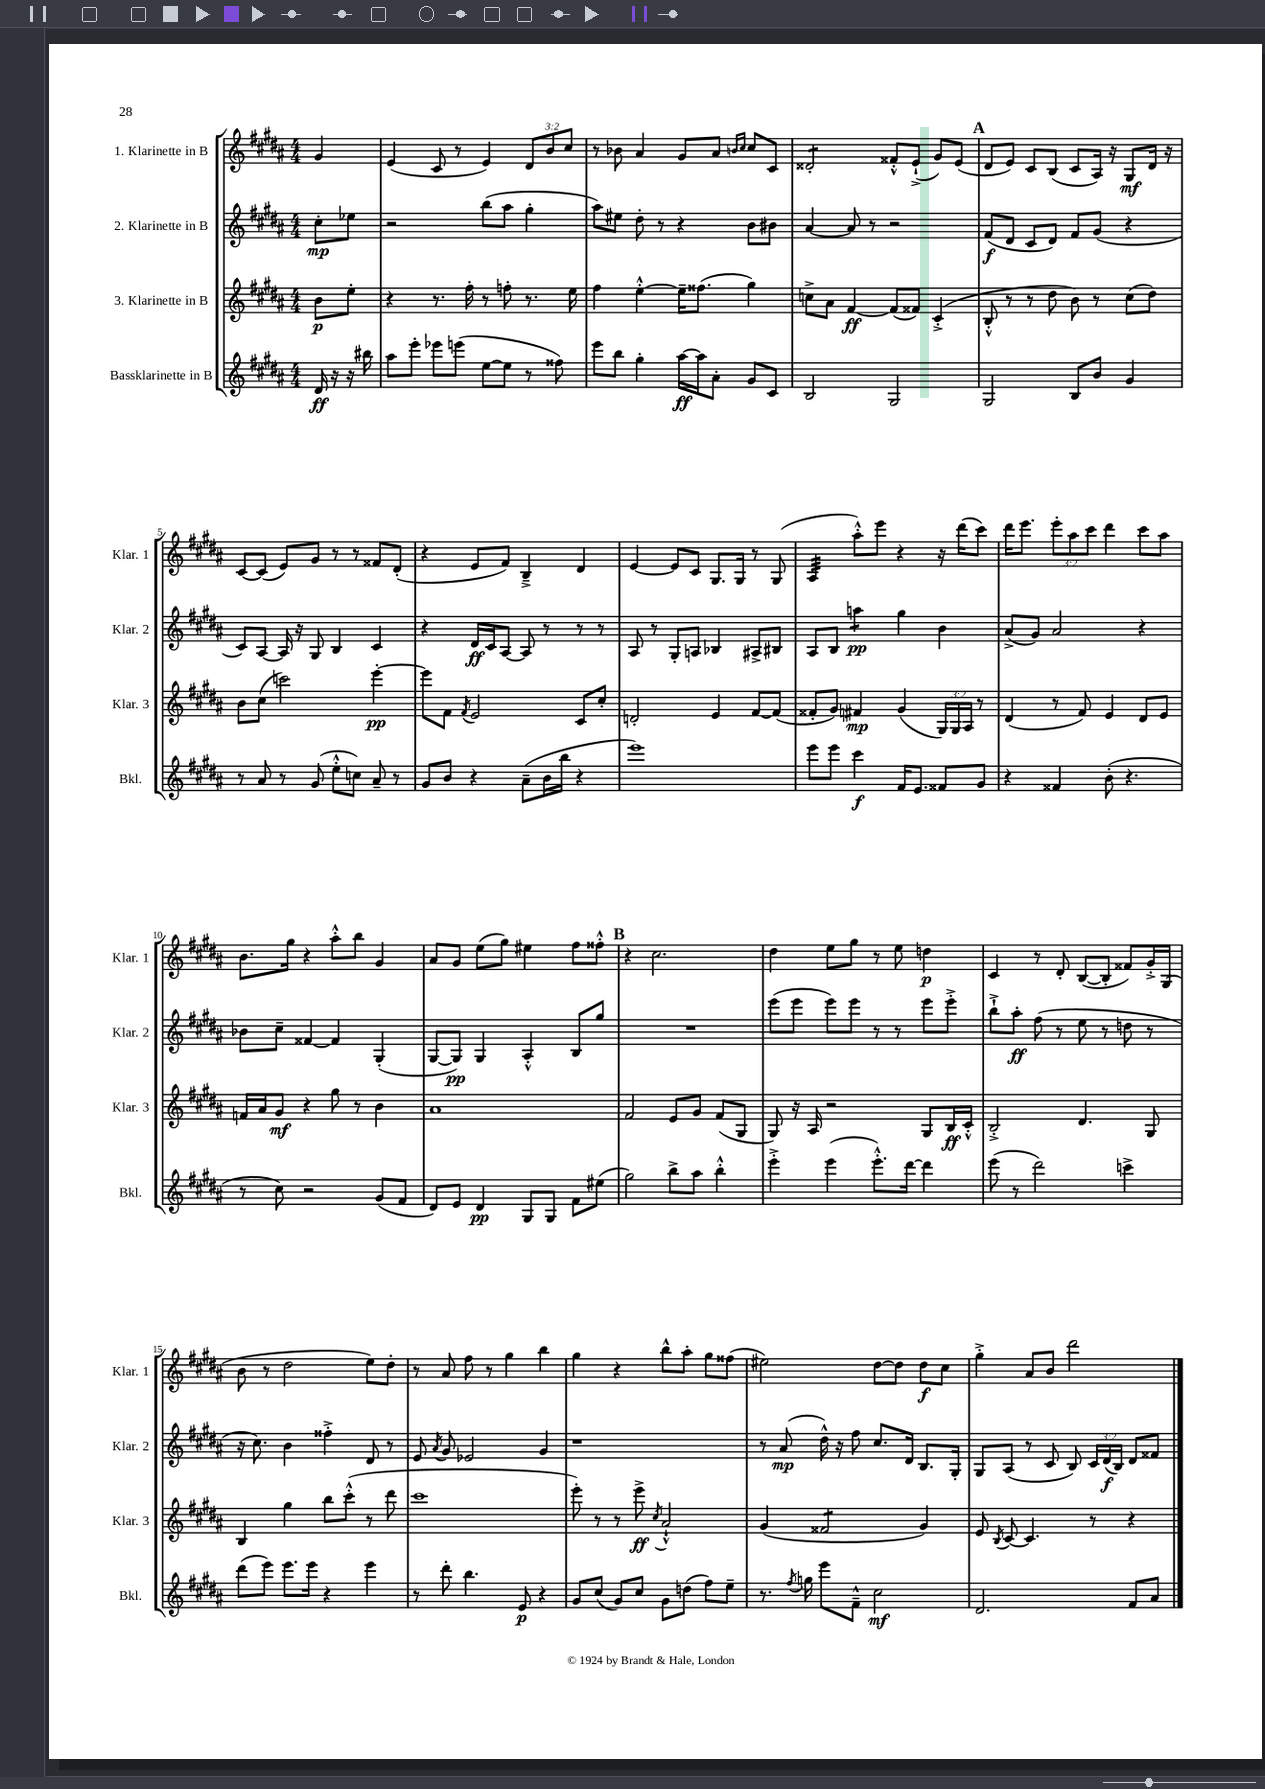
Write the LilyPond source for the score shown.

<<
\new StaffGroup <<
\new Staff = "s0" \with { instrumentName = "1. Klarinette in B" shortInstrumentName = "Klar. 1" } {
    \clef treble \key b \major \numericTimeSignature \time 4/4 \override Staff.TupletNumber.text = #tuplet-number::calc-fraction-text \partial 4
    \autoBeamOff gis'4 |
    e'4( cis'8 r8 e'4) \tuplet 3/2 { dis'8[ b'8 cis''8] } |
    r8 bes'8 ais'4 gis'8[ ais'8] \grace { b'16[ cis''16] } cis''8[ cis'8] |
    disis'2:8-. fisis'8[-.-^ e'8]-!->( gis'8[) e'8]( |
    \mark \markup { \bold "A" } dis'8[ e'8]) cis'8[ b8]( cis'8[ ais16]) r16 gis8[\mf dis'16] r16 |
    cis'8[~ cis'8]( e'8[) gis'8] r8 r8 fisis'8[ dis'8]-.( |
    r4 e'8[ fis'8]) b4---> dis'4 |
    e'4~ e'8[ cis'8] gis8.[ gis16] r8 gis8( |
    ais4:32 ais''8[-.-^) e'''8] r4 r16 dis'''16[( cis'''8]) |
    dis'''16[ e'''8.] \tuplet 3/2 { e'''8[-. ais''8 cis'''8] } dis'''4 cis'''8[ ais''8] |
    b'8.[ gis''16] r4 ais''8[-.-^ b''8] gis'4 |
    ais'8[ gis'8] e''8[( gis''8]) eis''4 fis''8[ fisis''8]-.-^ |
    \mark \markup { \bold "B" } r4 cis''2. |
    dis''4 e''8[ gis''8] r8 e''8 d''4\p |
    cis'4 r8 dis'8-. b8[~( b8]-. fisis'8[) gis'16-.-> gis16]( |
    b'8 r8 dis''2 e''8[) dis''8]-. |
    r8 ais'8 fis''8 r8 gis''4 b''4 |
    gis''4 r4 b''8[-^ ais''8]-. gis''8[ fisis''8]( |
    eis''2) dis''8[~ dis''8] dis''8[\f cis''8] |
    gis''4-.-> ais'8[ b'8] dis'''2 \bar "|." |
}
\new Staff = "s1" \with { instrumentName = "2. Klarinette in B" shortInstrumentName = "Klar. 2" } {
    \clef treble \key b \major \numericTimeSignature \time 4/4 \override Staff.TupletNumber.text = #tuplet-number::calc-fraction-text \partial 4
    \autoBeamOff cis''8[-.\mp ees''8] |
    r2 b''8[( ais''8] gis''4-. |
    ais''8[) eis''8] dis''8-. r8 r4 b'8[ bis'8] |
    ais'4~ ais'8 r8 r2 |
    \mark \markup { \bold "A" } fis'8[\f( dis'8] cis'8[ dis'8]) fis'8[ gis'8]( r4 |
    cis'8[) ais8]~ ais16 r16 gis8 b4 cis'4 |
    r4 dis'16[\ff cis'16 ais8]~ ais8 r8 r8 r8 |
    ais8 r8 gis8[-. a8] bes4 ais8[-> bis8] |
    ais8[ b8] a''4:8\pp gis''4 b'4 |
    ais'8[->( gis'8]) ais'2 r4 |
    bes'8[ cis''8]-- fisis'4~ fisis'4 gis4-.( |
    gis8[~ gis8]\pp) gis4 ais4-.-^ b8[ gis''8] |
    \mark \markup { \bold "B" } R1 |
    e'''8[( e'''8] e'''8[) e'''8] r8 r8 e'''8[ e'''8]-.-> |
    b''8[-!-> ais''8]-.\ff fis''8( r8 e''8 r8 d''8 r8 |
    r16 cis''8.) b'4 fisis''4-.-> dis'8 r8 |
    e'8 \acciaccatura { ais'8 } gis'8 ees'2 gis'4 |
    r1 |
    r8 ais'8\mp( dis''16-^) r16 fis''8 cis''8.[ dis'16] b8.[ gis16]-. |
    gis8[ ais8]( r8 cis'8 b8) \tuplet 3/2 { cis'16[ dis'16\f( b16]) } dis'8[ fisis'8] \bar "|." |
}
\new Staff = "s2" \with { instrumentName = "3. Klarinette in B" shortInstrumentName = "Klar. 3" } {
    \clef treble \key b \major \numericTimeSignature \time 4/4 \override Staff.TupletNumber.text = #tuplet-number::calc-fraction-text \partial 4
    \autoBeamOff b'8[\p e''8]-. |
    r4 r8. fis''16-. r8 f''8-. r8. e''16 |
    fis''4 e''4~-.-^ e''16[-- fisis''8.]( gis''4) |
    c''8[-> ais'8] fis'4~\ff fis'8[( fisis'8]) cis'4-.->( |
    \mark \markup { \bold "A" } b8-.-^ r8 r8 dis''8 b'8) r8 cis''8[( dis''8]) |
    b'8[ cis''8]( c'''2) e'''4~-.\pp |
    e'''8[ fis'8] \acciaccatura { fis'8 } e'2 cis'8[ cis''8]-. |
    d'2-. e'4 fis'8[~ fis'8]( |
    fisis'8[-. gis'8]) fis'4\mp gis'4( \tuplet 3/2 { gis16[) gis16 ais16] } r8 |
    dis'4( r8 fis'8) e'4 dis'8[ e'8] |
    f'16[ ais'16 gis'8]\mf r4 gis''8 r8 b'4 |
    ais'1 |
    \mark \markup { \bold "B" } fis'2 e'8[ gis'8] fis'8[( gis8] |
    gis8) r16 ais16 r2 gis8[ b16\ff cis'16]-.-^ |
    b2-.-> dis'4. gis8 |
    b4 gis''4 b''8[ cis'''8]-.-^( r8 dis'''8 |
    cis'''1 |
    e'''8-.) r8 r8 e'''8->\ff \acciaccatura { cis''8 } ais'2-!-^ |
    gis'4( fisis'2:8 gis'4) |
    e'8 \acciaccatura { b8 } cis'8~ cis'4. r8 r4 \bar "|." |
}
\new Staff = "s3" \with { instrumentName = "Bassklarinette in B" shortInstrumentName = "Bkl." } {
    \clef treble \key b \major \numericTimeSignature \time 4/4 \partial 4
    \autoBeamOff dis'16\ff r16 r16 bis''16 |
    ais''8[ e'''8]-. ees'''8[ e'''8]( e''8[~ e''8] r8 fisis''8) |
    e'''8[ b''8] gis''4-. ais''16[~\ff ais''16 ais'8]-. gis'8[ cis'8] |
    b2 gis2 |
    \mark \markup { \bold "A" } gis2 b8[ b'8] gis'4 |
    r8 ais'8 r8 gis'8( e''8[-.-^ c''8]) ais'8-- r8 |
    gis'8[ b'8] r4 ais'8[--( b'16 b''16] r4 |
    e'''1) |
    e'''8[ e'''8] cis'''4\f fis'16[ e'8.] fisis'8[ gis'8] |
    r4 fisis'4 b'8-.( r4. |
    r8 cis''8) r2 gis'8[( fis'8] |
    dis'8[) e'8] dis'4\pp gis8[ gis8] fis'8[ eis''8]( |
    \mark \markup { \bold "B" } gis''2) b''8[-> ais''8] b''4-.-^ |
    e'''4-.-> e'''4( e'''8.[-.-^) dis'''16]~ dis'''4 |
    e'''8( r8 dis'''2) c'''4-> |
    dis'''8[( e'''8]) e'''8.[ e'''16] r4 e'''4 |
    r8 dis'''8-. b''4. e'8\p r4 |
    gis'8[ cis''8]( gis'8[) cis''8] gis'8[ d''8]( fis''8[) e''8]-- |
    r8. \acciaccatura { fis''8 } g''16 e'''8[ fis'8]---^ cis''2\mf |
    dis'2. fis'8[ ais'8] \bar "|." |
}
>>
>>
